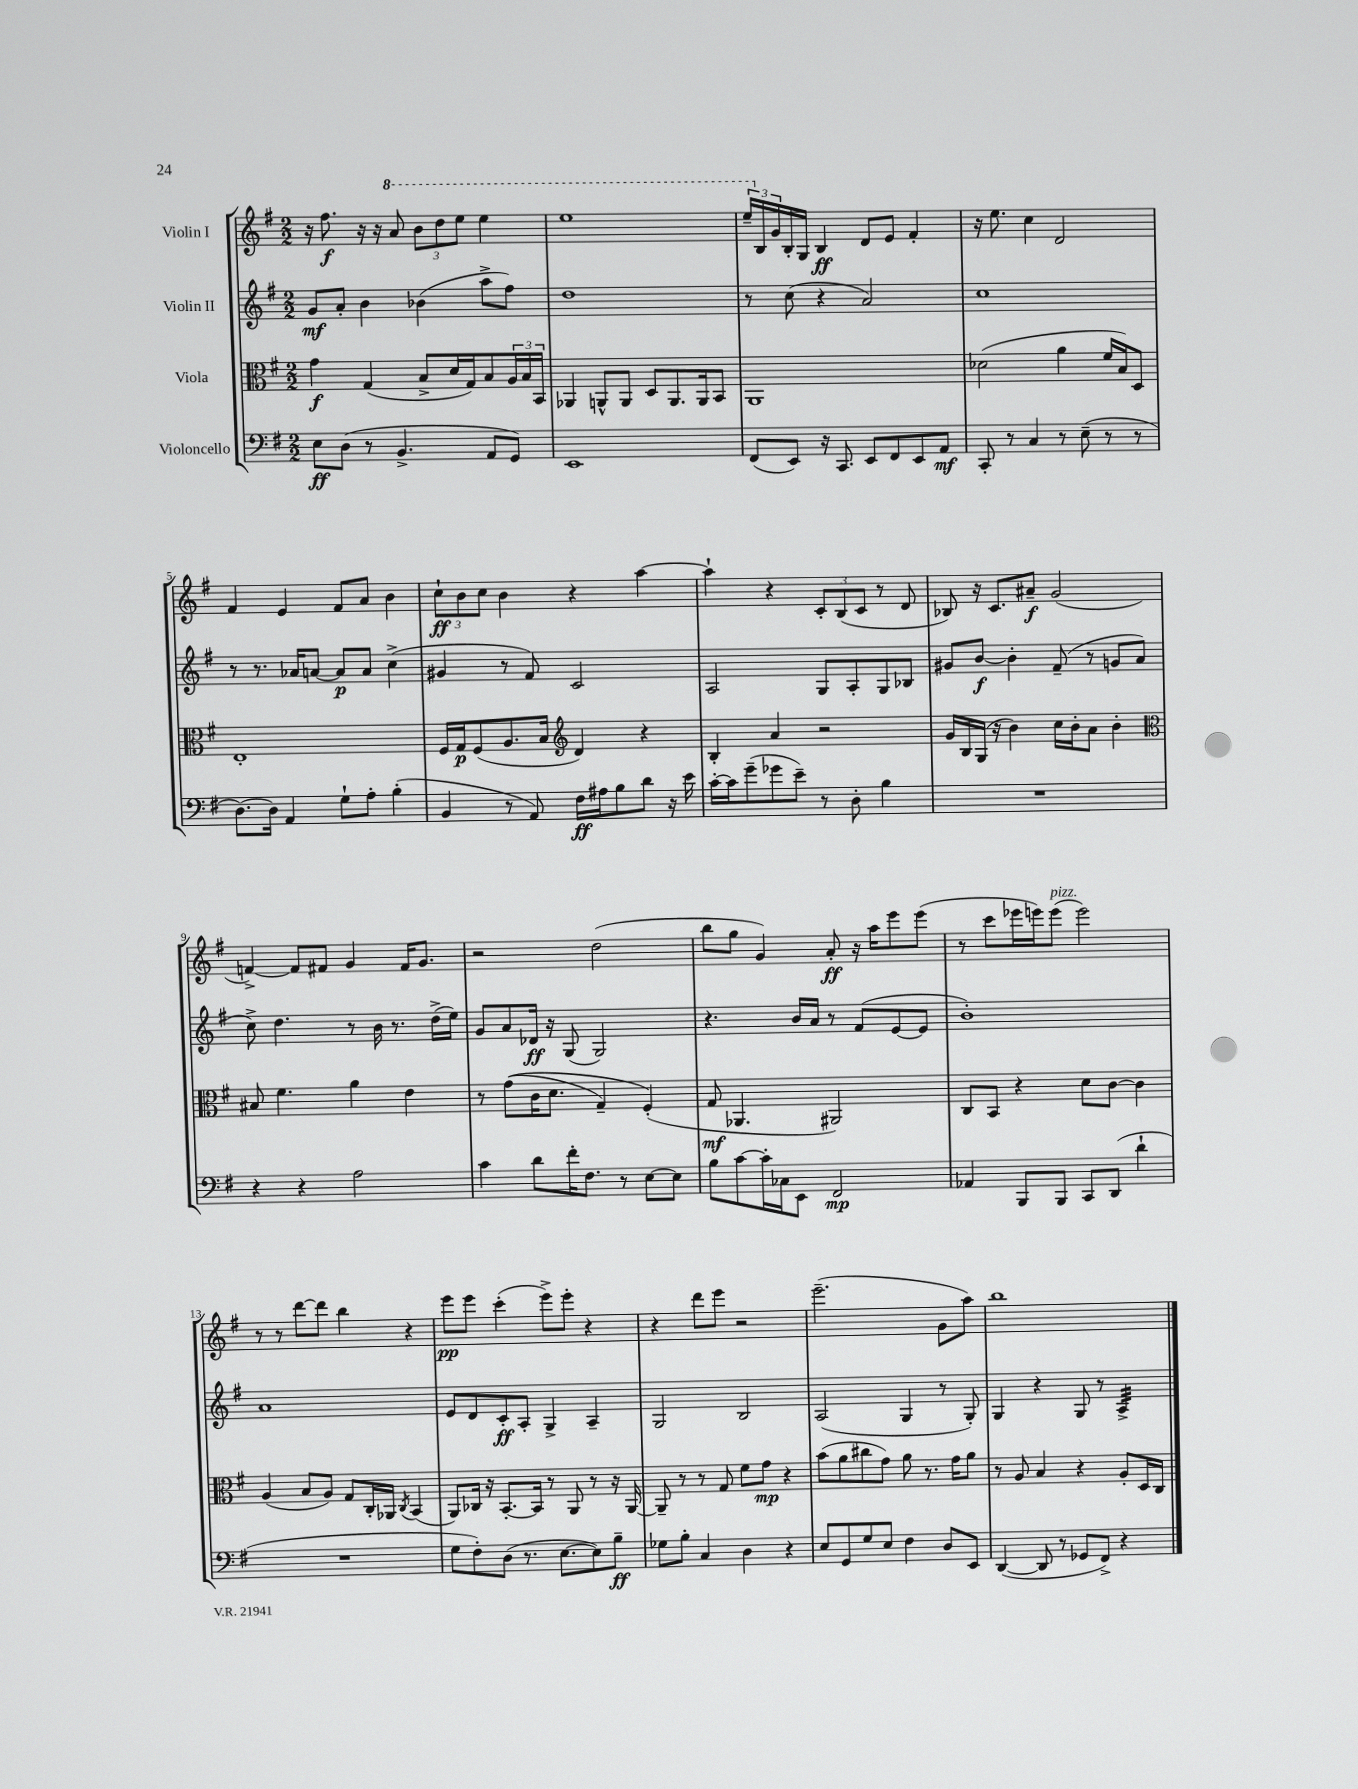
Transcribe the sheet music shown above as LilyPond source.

<<
\new StaffGroup <<
\new Staff = "s0" \with { instrumentName = "Violin I" } {
    \clef treble \key g \major \numericTimeSignature \time 2/2
    r16 fis''8.\f r16 r16 \ottava #1 a''8 \tuplet 3/2 { b''8 d'''8 e'''8 } e'''4 |
    e'''1 |
    \tuplet 3/2 { e'''16-- \ottava #0 b16 g'16 } b16-. g16 b4\ff d'8 e'8 fis'4-. |
    r16 e''8. c''4 d'2 |
    fis'4 e'4 fis'8 a'8 b'4 |
    \tuplet 3/2 { c''8-!\ff b'8 c''8 } b'4 r4 a''4~ |
    a''4-! r4 \tuplet 3/2 { c'8-. b8( c'8 } r8 d'8 |
    bes8) r16 c'8. ais'8--\f g'2( |
    f'4~->) f'8 fis'8 g'4 fis'16 g'8. |
    r2 d''2( |
    b''8 g''8 g'4) a'8-.\ff r16 a''16 e'''8 e'''8( |
    r8 c'''8 ees'''16 e'''16) e'''8^\markup { \italic "pizz." }( e'''2) |
    r8 r8 d'''8~ d'''8 b''4 r4 |
    e'''8\pp e'''8 c'''4-.( e'''8->) e'''8-. r4 |
    r4 d'''8 e'''8 r2 |
    e'''2.--( g'8 a''8) |
    b''1 \bar "|." |
}
\new Staff = "s1" \with { instrumentName = "Violin II" } {
    \clef treble \key g \major \numericTimeSignature \time 2/2
    g'8\mf a'8-. b'4 bes'4( a''8-> fis''8) |
    d''1 |
    r8 c''8( r4 a'2) |
    c''1 |
    r8 r8. aes'16 a'8~ a'8\p a'8 c''4->( |
    gis'4 r8 fis'8) c'2 |
    a2 g8 a8-. g8 bes8 |
    gis'8 b'8~\f b'4-. fis'8--( r8 g'8 a'8 |
    c''8->) d''4. r8 b'16 r8. d''16->( e''16) |
    g'8 a'8 des'16\ff r16 g8( g2) |
    r4. b'16 a'16 r8 fis'8( e'8~ e'8 |
    b'1-.) |
    a'1 |
    e'8 d'8 c'8-.\ff a8-. g4-> a4-- |
    g2 b2 |
    a2( g4 r8 g8-.) |
    g4 r4 g8 r8 a4:32-> \bar "|." |
}
\new Staff = "s2" \with { instrumentName = "Viola" } {
    \clef alto \key g \major \numericTimeSignature \time 2/2
    g'4\f g4( b8-> d'16 g16) b8 \tuplet 3/2 { a16 b16 b,16 } |
    aes,4 a,8-^ a,8 d8 a,8. a,16 b,8 |
    a,1 |
    des'2( a'4 fis'16 b16) d8 |
    e1-. |
    fis16 g16\p fis8( a8. b16 \clef treble d'4) r4 |
    b4-. a'4 r2 |
    g'16 b16 g16( r16 b'4) c''16 b'16-. a'8 b'4-. |
    \clef alto bis8 fis'4. a'4 e'4 |
    r8 g'8(\( c'16 d'8. g4--) fis4-.(\) |
    g8\mf aes,4. ais,2) |
    c8 b,8 r4 d'8 c'8~ c'4 |
    a4( b8 a8) g8 c16-. aes,16 \acciaccatura { c8 } b,4( |
    a,8) ces16 r16 b,8.~-. b,16 r8 a,8 r8 r16 a,16~ |
    a,8-- r8 r8 g8 fis'8 g'8\mp r4 |
    b'8( a'8 cis''8 g'8) a'8 r8. g'16 a'8 |
    r8 a8 b4 r4 a8-. d16 c16 \bar "|." |
}
\new Staff = "s3" \with { instrumentName = "Violoncello" } {
    \clef bass \key g \major \numericTimeSignature \time 2/2
    e8\ff d8( r8 b,4.-> a,8 g,8) |
    e,1 |
    fis,8( e,8) r16 c,8. e,8 fis,8 e,8 a,8\mf |
    c,8-. r8 c4 r8 e8--( r8 r8 |
    d8.~) d16 a,4 g8-! a8-. b4-.( |
    b,4 r8 a,8) fis16\ff ais16 b8 d'8 r16 e'16 |
    c'16~-. c'16 g'8--( ges'8 e'8--) r8 d8-. b4 |
    R1 |
    r4 r4 a2 |
    c'4 d'8 fis'16-. fis8. r8 e8~ e8 |
    b8 c'8~ c'16-. ces16 e,8 fis,2\mp |
    aes,4 b,,8 b,,8 c,8 d,8( d'4-! |
    R1 |
    g8 fis8-.) d8( r8. e8.~ e8) b8--\ff |
    ges8 b8-. c4 d4 r4 |
    e8 g,8 g8 e8 fis4 d8 e,8 |
    d,4~( d,8 r8 ges,8 fis,8->) r4 \bar "|." |
}
>>
>>
